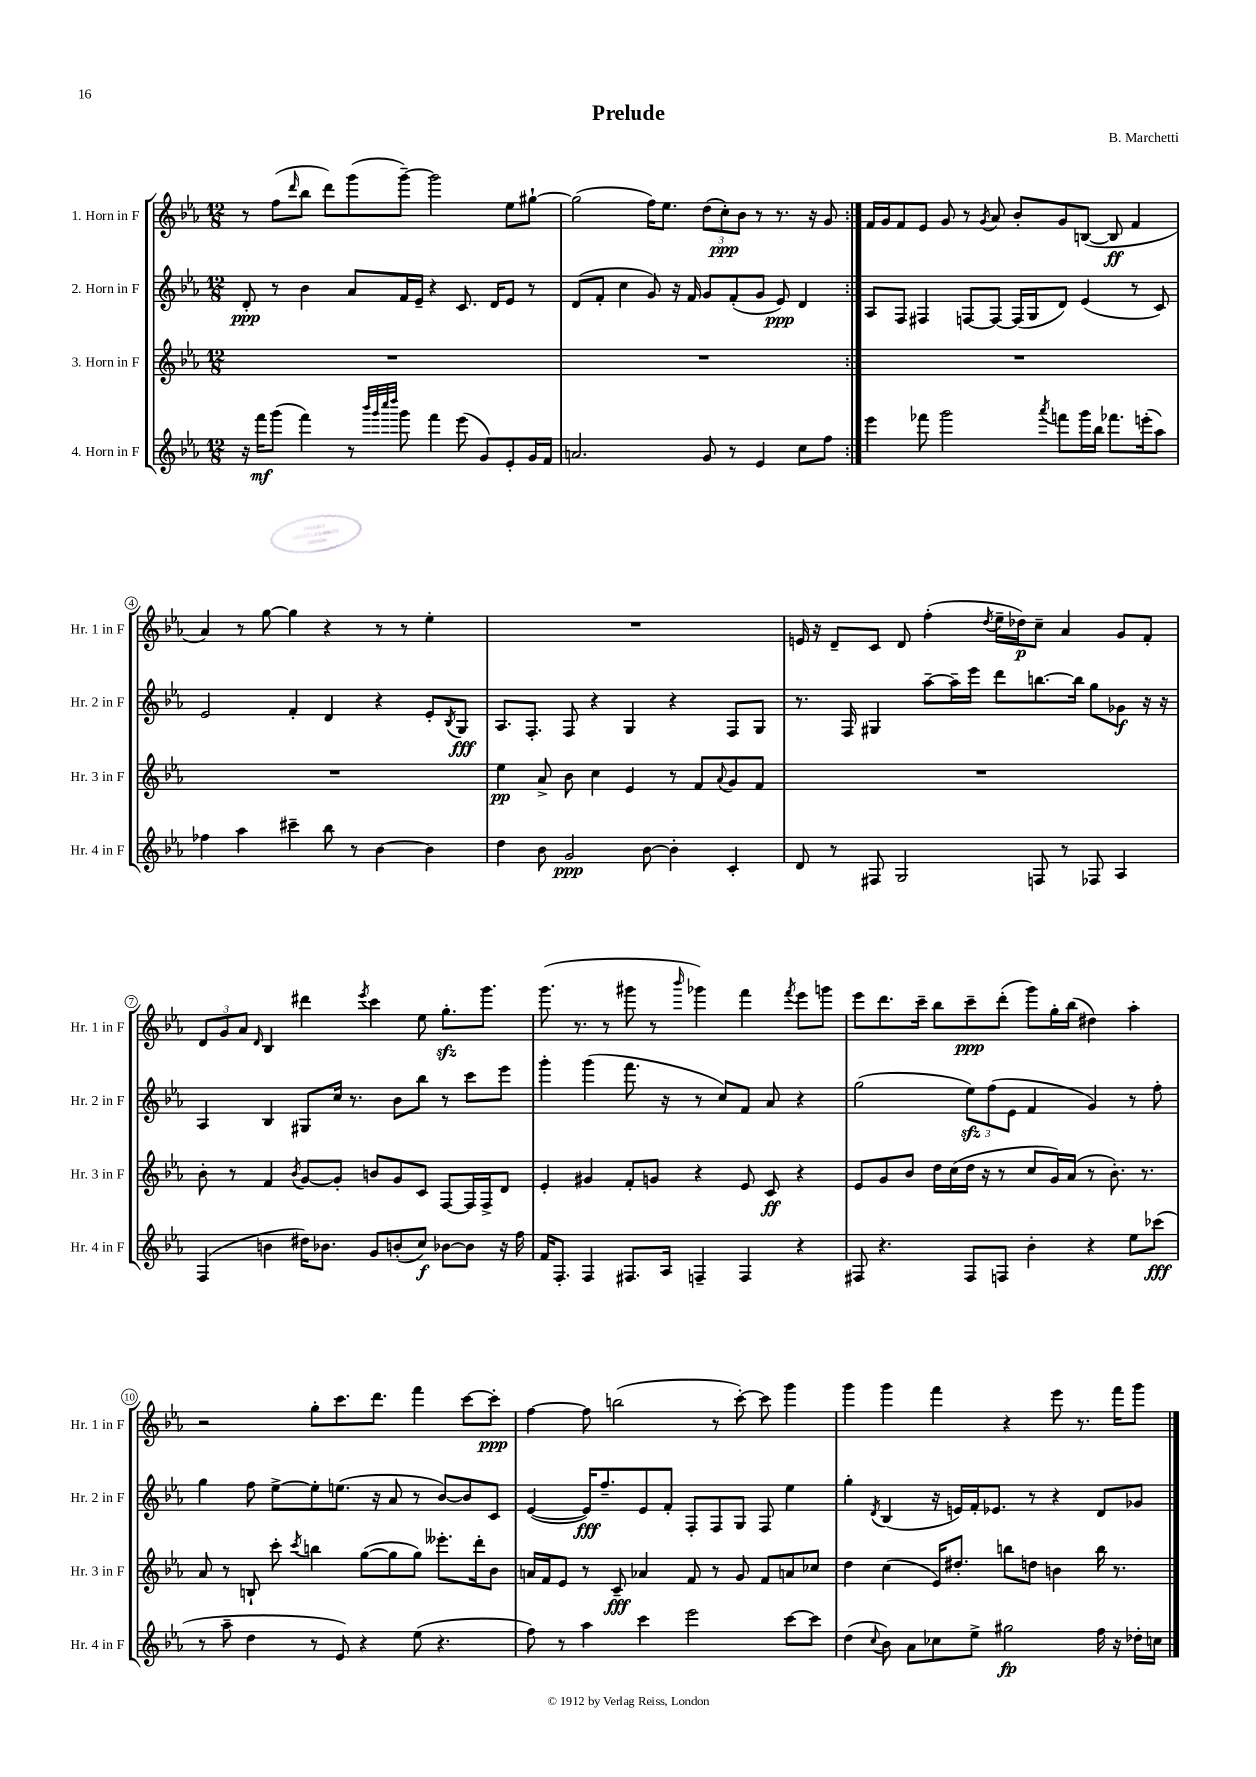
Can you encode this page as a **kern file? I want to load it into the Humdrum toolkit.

**kern	**dynam	**kern	**dynam	**kern	**dynam	**kern	**dynam
*part4	*part4	*part3	*part3	*part2	*part2	*part1	*part1
*staff4	*staff4	*staff3	*staff3	*staff2	*staff2	*staff1	*staff1
*I"4. Horn in F	*	*I"3. Horn in F	*	*I"2. Horn in F	*	*I"1. Horn in F	*
*I'Hr. 4 in F	*	*I'Hr. 3 in F	*	*I'Hr. 2 in F	*	*I'Hr. 1 in F	*
*clefG2	*	*clefG2	*	*clefG2	*	*clefG2	*
*k[b-e-a-]	*	*k[b-e-a-]	*	*k[b-e-a-]	*	*k[b-e-a-]	*
*M12/8	*	*M12/8	*	*M12/8	*	*M12/8	*
=1	=1	=1	=1	=1	=1	=1	=1
16r	.	1.r	.	8d'/	ppp	8r	.
16fff\KL	mf	.	.	.	.	.	.
(8ggg\J	.	.	.	8r	.	(8ff\L	.
.	.	.	.	.	.	16qqddd/	.
4fff\)	.	.	.	4b-\	.	8bb-\J	.
.	.	.	.	.	.	8ddd\L)	.
8r	.	.	.	8a-/L	.	(8ggg\	.
32qqbbb-/LLL	.	.	.	.	.	.	.
32qqggg/	.	.	.	.	.	.	.
32qqcccc/	.	.	.	.	.	.	.
32qqdddd/JJJ	.	.	.	.	.	.	.
8ggg\	.	.	.	16f/L	.	[8ggg~\J)	.
.	.	.	.	16e-~/JJ	.	.	.
4fff\	.	.	.	4r	.	2ggg\]	.
(8eee-\	.	.	.	8.c/	.	.	.
8g/L)	.	.	.	.	.	.	.
.	.	.	.	16d/KL	.	.	.
8e-'/	.	.	.	8e-/J	.	8ee-\L	.
16g/L	.	.	.	8r	.	[8gg#X`\J	.
16f/JJ	.	.	.	.	.	.	.
=2	=2	=2	=2	=2	=2	=2	=2
2.an/	.	1.r	.	(8d/L	.	(2gg#\]	.
.	.	.	.	8f'/J	.	.	.
.	.	.	.	4cc\	.	.	.
.	.	.	.	8g/)	.	16ff\KL)	.
.	.	.	.	.	.	8.ee-\J	.
.	.	.	.	16r	.	.	.
.	.	.	.	16f/	.	.	.
8g/	.	.	.	8g/L	.	(12dd\L	.
.	.	.	.	.	.	12cc'\)	ppp
8r	.	.	.	(8f'/	.	.	.
.	.	.	.	.	.	12b-\J	.
4e-/	.	.	.	8g/J	.	8r	.
.	.	.	.	8e-/)	ppp	8.r	.
8cc\L	.	.	.	4d/	.	.	.
.	.	.	.	.	.	16r	.
8ff\J	.	.	.	.	.	8g/	.
=3:|!	=3:|!	=3:|!	=3:|!	=3:|!	=3:|!	=3:|!	=3:|!
4eee-\	.	1.r	.	8A-/L	.	16f/LL	.
.	.	.	.	.	.	16g/J	.
.	.	.	.	8F/J	.	8f/	.
8fff-X\	.	.	.	4F#X/	.	8e-/J	.
2ggg\	.	.	.	.	.	8g/	.
.	.	.	.	[8Fn/L	.	8r	.
.	.	.	.	.	.	8qg/	.
.	.	.	.	8F/J_	.	8a-/	.
.	.	.	.	(16F/LL]	.	8b-'/L	.
.	.	.	.	16G/J	.	.	.
8qaaa-/	.	.	.	.	.	.	.
8fffn\L	.	.	.	8d/J)	.	8g/	.
16ggg\L	.	.	.	(4e-/	.	([8Bn/J	.
16bb-\JJ	.	.	.	.	.	.	.
8.fff-X\L	.	.	.	.	.	8B/]	ff
.	.	.	.	8r	.	4f/	.
(16eeen'\k	.	.	.	.	.	.	.
8aa-\J)	.	.	.	8c/)	.	.	.
!!LO:LB:g=z
=4	=4	=4	=4	=4	=4	=4	=4
4ff-X\	.	1.r	.	2e-/	.	4a-/)	.
4aa-\	.	.	.	.	.	8r	.
.	.	.	.	.	.	[8gg\	.
4ccc#X~\	.	.	.	4f'/	.	4gg\]	.
8bb-\	.	.	.	4d/	.	4r	.
8r	.	.	.	.	.	.	.
[4b-\	.	.	.	4r	.	8r	.
.	.	.	.	.	.	8r	.
4b-\]	.	.	.	8e-'/L	.	4ee-'\	.
.	.	.	.	8qB-/	.	.	.
.	.	.	.	8G/J	fff	.	.
=5	=5	=5	=5	=5	=5	=5	=5
4dd\	.	4ee-\	pp	8.A-/L	.	1.r	.
.	.	.	.	8.F'/J	.	.	.
8b-\	.	8a-^/	.	.	.	.	.
2g/	ppp	8b-\	.	8F/	.	.	.
.	.	4cc\	.	4r	.	.	.
.	.	4e-/	.	4G/	.	.	.
[8b-\	.	.	.	.	.	.	.
4b-'\]	.	8r	.	4r	.	.	.
.	.	8f/L	.	.	.	.	.
.	.	8qqa-/	.	.	.	.	.
4c'/	.	8g/	.	8F/L	.	.	.
.	.	8f/J	.	8G/J	.	.	.
=6	=6	=6	=6	=6	=6	=6	=6
8d/	.	1.r	.	8.r	.	16en/	.
.	.	.	.	.	.	16r	.
8r	.	.	.	.	.	8d~/L	.
.	.	.	.	16F/	.	.	.
8F#X/	.	.	.	4G#X/	.	8c/J	.
2G/	.	.	.	.	.	8d/	.
.	.	.	.	[8aa-~\L	.	(4ff'\	.
.	.	.	.	16aa-~\L]	.	.	.
.	.	.	.	16eee-\JJ	.	.	.
.	.	.	.	.	.	8qdd/	.
.	.	.	.	8ddd\L	.	16ee-~\LL	.
.	.	.	.	.	.	16dd-X\J)	p
8Fn/	.	.	.	[8.bbn\	.	8cc~\J	.
8r	.	.	.	.	.	4a-/	.
.	.	.	.	16bb\Jk]	.	.	.
8F-X/	.	.	.	8gg\L	.	.	.
4A-/	.	.	.	8g-X\J	f	8g/L	.
.	.	.	.	16r	.	8f'/J	.
.	.	.	.	16r	.	.	.
!!LO:LB:g=z
=7	=7	=7	=7	=7	=7	=7	=7
(4F/	.	8b-'\	.	4A-/	.	12d/L	.
.	.	.	.	.	.	12g/	.
.	.	8r	.	.	.	.	.
.	.	.	.	.	.	12a-/J	.
.	.	.	.	.	.	16qqd/	.
4bn\	.	4f/	.	4B-/	.	4B-/	.
.	.	8qb-/	.	.	.	.	.
16dd#X\KL)	.	[8g/L	.	8G#X/L	.	4ddd#X\	.
8.b-X\J	.	.	.	.	.	.	.
.	.	8g'/J]	.	16cc/Jk	.	.	.
.	.	.	.	8.r	.	.	.
.	.	.	.	.	.	8qeee-/	.
8g/L	.	8bn/L	.	.	.	4ccc\	.
(8bn'/	.	8g/	.	8b-\L	.	.	.
8cc/J)	f	8c/J	.	8bb-\J	.	8ee-\	.
[8b-X\L	.	[8F/L	.	8r	.	8.ggzz'\L	.
8b-\J]	.	16F/L]	.	8ccc\L	.	.	.
.	.	16F^/J	.	.	.	8.ggg\J	.
16r	.	8d/J	.	8eee-\J	.	.	.
16ff\	.	.	.	.	.	.	.
=8	=8	=8	=8	=8	=8	=8	=8
16f/KL	.	4e-'/	.	4ggg'\	.	(8.ggg\	.
8.F'/J	.	.	.	.	.	.	.
.	.	.	.	.	.	8.r	.
4F/	.	4g#X/	.	(4ggg\	.	.	.
.	.	.	.	.	.	8r	.
8.F#X/L	.	8f'/L	.	8.fff\	.	8ggg#X\	.
.	.	8gn/J	.	.	.	8r	.
16A-/Jk	.	.	.	16r	.	.	.
.	.	.	.	.	.	16qqbbb-/	.
4Fn~/	.	4r	.	8r	.	4ggg-X\)	.
.	.	.	.	8cc/L)	.	.	.
4F/	.	8e-/	.	8f/J	.	4fff\	.
.	.	8c/	ff	8a-/	.	.	.
.	.	.	.	.	.	8qfff/	.
4r	.	4r	.	4r	.	8eee-\L	.
.	.	.	.	.	.	8gggn\J	.
=9	=9	=9	=9	=9	=9	=9	=9
8F#X/	.	8e-/L	.	(2gg\	.	8eee-\L	.
4.r	.	8g/	.	.	.	8.ddd\	.
.	.	8b-/J	.	.	.	.	.
.	.	.	.	.	.	16ccc~\Jk	.
.	.	16dd\LL	.	.	.	8bb-\L	.
.	.	(16cc\	.	.	.	.	.
8F#/L	.	16dd\JJ	.	12ee-zz\L)	.	8ccc~\	ppp
.	.	16r	.	.	.	.	.
.	.	.	.	(12ff\	.	.	.
8Fn/J	.	8r	.	.	.	(8ddd'\J	.
.	.	.	.	12e-\J	.	.	.
4b-'\	.	8cc/L	.	4f/	.	8ggg\L)	.
.	.	16g/L)	.	.	.	16gg'\L	.
.	.	(16a-/JJ	.	.	.	(16bb-\JJ	.
4r	.	8r	.	4g/)	.	4dd#X\)	.
.	.	8.b-'\)	.	.	.	.	.
8ee-\L	.	.	.	8r	.	4aa-'\	.
.	.	8.r	.	.	.	.	.
(8ccc-X\J	fff	.	.	8ff'\	.	.	.
!!LO:LB:g=z
=10	=10	=10	=10	=10	=10	=10	=10
8r	.	8a-/	.	4gg\	.	2r	.
8aa-~\	.	8r	.	.	.	.	.
4dd\	.	8Bn`/	.	8ff\	.	.	.
.	.	8ccc'\	.	[8ee-^\L	.	.	.
.	.	8qccc/	.	.	.	.	.
8r	.	4bbn\	.	8ee-'\]	.	8gg'\L	.
8e-/)	.	.	.	(8.een\J	.	8.ccc\	.
4r	.	([8gg\L	.	.	.	.	.
.	.	.	.	16r	.	8.ddd\J	.
.	.	8gg\]	.	8a-/	.	.	.
(8ee-\	.	8gg\J)	.	8r	.	4fff\	.
4.r	.	8.eee--X'\L	.	[8b-/L)	.	.	.
.	.	.	.	8b-/]	.	[8ccc\L	.
.	.	16ddd'\k	.	.	.	.	.
.	.	8b-\J	.	8c/J	.	8ccc'\J]	ppp
=11	=11	=11	=11	=11	=11	=11	=11
8ff\)	.	16an/LL	.	([4e-/	.	[4ff\	.
.	.	16f/J	.	.	.	.	.
8r	.	8e-/J	.	.	.	.	.
4aa-\	.	8r	.	16e-/KL])	fff	8ff\]	.
.	.	.	.	8.ff~/	.	.	.
.	.	8c~/	fff	.	.	(2bbn\	.
4ccc\	.	4a-X/	.	8e-/	.	.	.
.	.	.	.	8f'/J	.	.	.
2eee-\	.	8f/	.	8F'/L	.	.	.
.	.	8r	.	8F/	.	8r	.
.	.	8g/	.	8G/J	.	[8ccc'\)	.
.	.	8f/L	.	8F/	.	8ccc\]	.
[8ccc\L	.	8an/	.	4ee-\	.	4ggg\	.
8ccc\J]	.	8cc-X/J	.	.	.	.	.
=12	=12	=12	=12	=12	=12	=12	=12
(4dd\	.	4dd\	.	4gg'\	.	4ggg\	.
8qqcc/	.	.	.	8qd/	.	.	.
8b-\)	.	(4cc\	.	(4B-/	.	4ggg\	.
8a-\L	.	.	.	.	.	.	.
8cc-X\	.	16e-/KL)	.	16r	.	4fff\	.
.	.	8.dd#X'/J	.	16en/LL)	.	.	.
8ee-^\J	.	.	.	16f'/J	.	.	.
.	.	.	.	8.e-X/J	.	.	.
2gg#X\	fp	8bbn\L	.	.	.	4r	.
.	.	8ddn\J	.	8r	.	.	.
.	.	4bn\	.	4r	.	8eee-\	.
.	.	.	.	.	.	8.r	.
16ff\	.	16bb\	.	8d/L	.	.	.
16r	.	8.r	.	.	.	16fff\KL	.
16dd-X'\LL	.	.	.	8g-X/J	.	8ggg\J	.
16ccn\JJ	.	.	.	.	.	.	.
==	==	==	==	==	==	==	==
*-	*-	*-	*-	*-	*-	*-	*-
